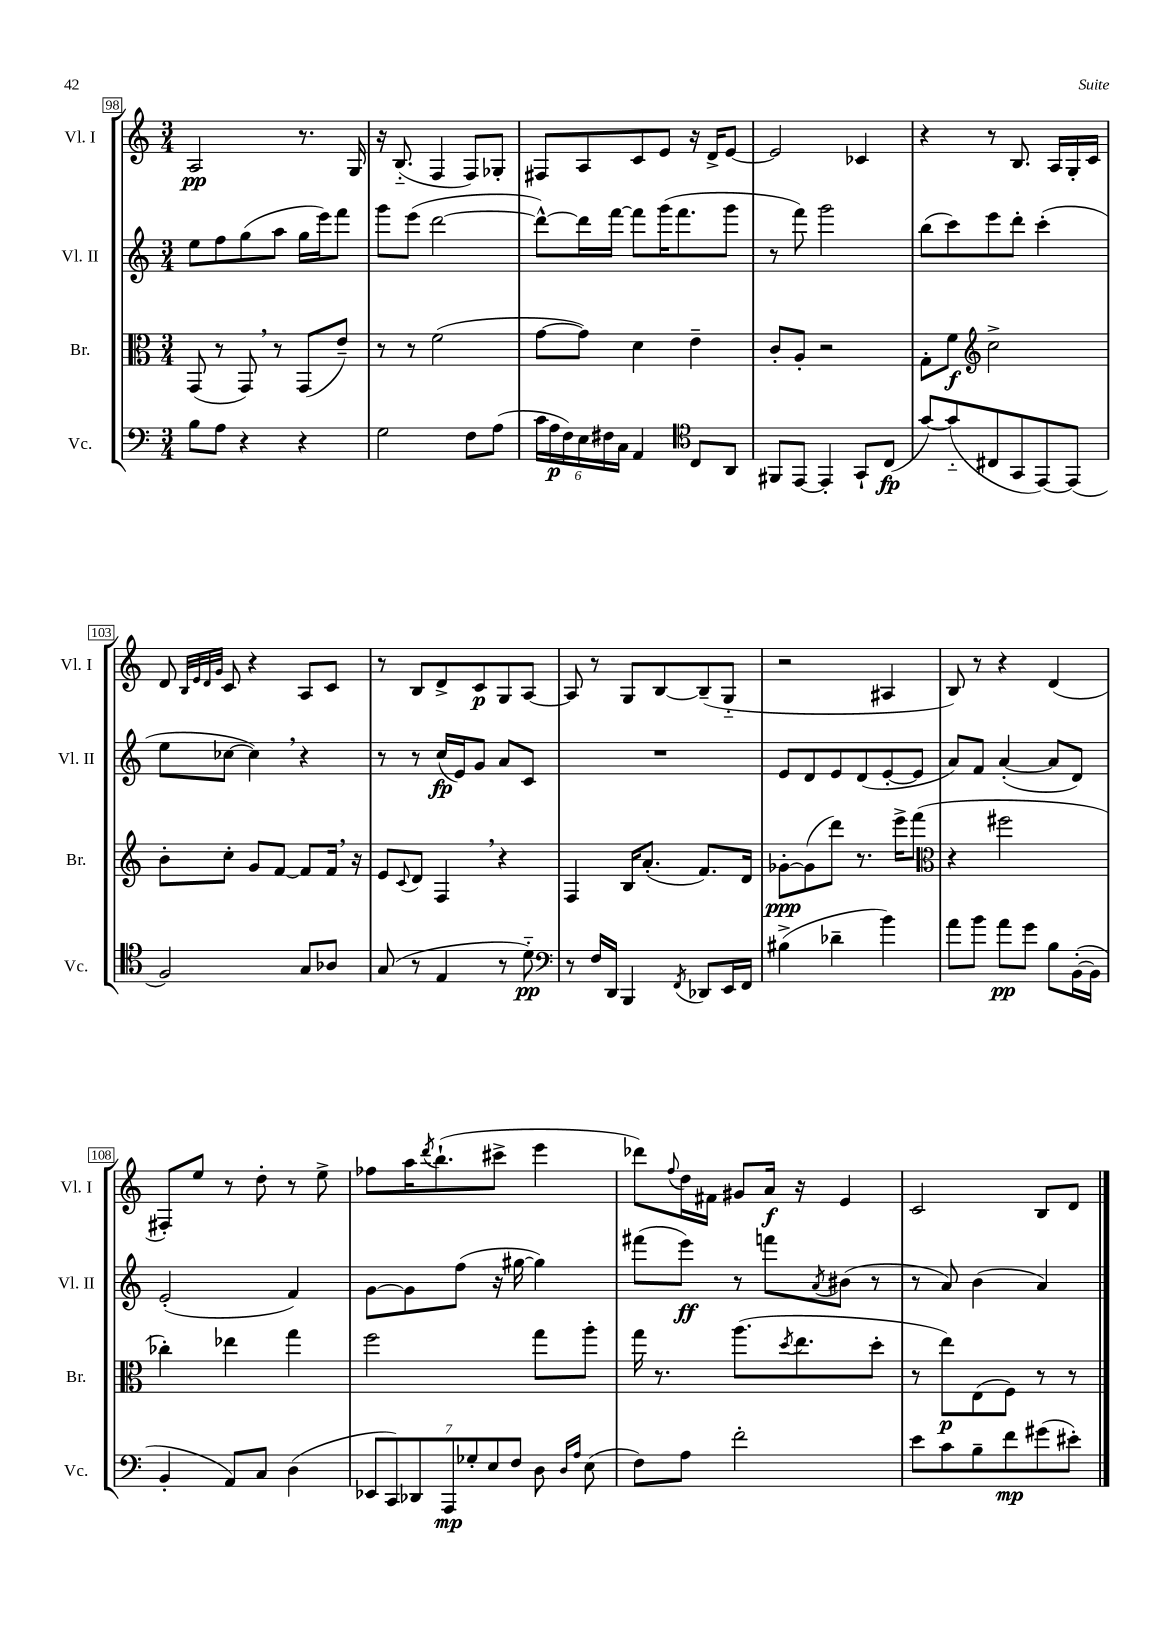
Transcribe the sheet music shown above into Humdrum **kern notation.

**kern	**dynam	**kern	**dynam	**kern	**dynam	**kern	**dynam
*part4	*part4	*part3	*part3	*part2	*part2	*part1	*part1
*staff4	*staff4	*staff3	*staff3	*staff2	*staff2	*staff1	*staff1
*I"Vc.	*	*I"Br.	*	*I"Vl. II	*	*I"Vl. I	*
*I'Vc.	*	*I'Br.	*	*I'Vl. II	*	*I'Vl. I	*
*clefF4	*	*clefC3	*	*clefG2	*	*clefG2	*
*k[]	*	*k[]	*	*k[]	*	*k[]	*
*M3/4	*	*M3/4	*	*M3/4	*	*M3/4	*
=98	=98	=98	=98	=98	=98	=98	=98
8B\L	.	(8GG/	.	8ee\L	.	2A/	pp
8A\J	.	8r	.	8ff\	.	.	.
4r	.	8GG,/)	.	(8gg\	.	.	.
.	.	8r	.	8aa\J	.	.	.
4r	.	(8GG/L	.	16gg\LL	.	8.r	.
.	.	.	.	16eee\J)	.	.	.
.	.	8e~/J)	.	8fff\J	.	.	.
.	.	.	.	.	.	16G/	.
=99	=99	=99	=99	=99	=99	=99	=99
2G\	.	8r	.	8ggg\L	.	16r	.
.	.	.	.	.	.	(8.B/	.
.	.	8r	.	(8eee\J	.	.	.
.	.	(2f\	.	[2ddd\	.	4F/	.
8F\L	.	.	.	.	.	8F/L)	.
(8A\J	.	.	.	.	.	8G-X'/J	.
=100	=100	=100	=100	=100	=100	=100	=100
24c\LL	.	[8g\L	.	8ddd^^\L_)	.	8F#X/L	.
24A\	p	.	.	.	.	.	.
24F\)	.	.	.	.	.	.	.
24E\	.	8g\J])	.	16ddd\L]	.	8A/	.
24F#X\	.	.	.	.	.	.	.
.	.	.	.	[16fff\JJ	.	.	.
24C\JJ	.	.	.	.	.	.	.
4AA/	.	4d\	.	8fff\L]	.	8c/	.
.	.	.	.	(16ggg\K	.	8e/J	.
.	.	.	.	8.fff\	.	.	.
*clefC4	*	*	*	*	*	*	*
8C/L	.	4e~\	.	.	.	16r	.
.	.	.	.	.	.	16d^/KL	.
8AA/J	.	.	.	8ggg\J	.	[8e/J	.
=101	=101	=101	=101	=101	=101	=101	=101
8FF#X/L	.	8c'/L	.	8r	.	2e/]	.
[8EE/J	.	8A'/J	.	8fff\)	.	.	.
4EE'/]	.	2r	.	2ggg\	.	.	.
8GG`/L	.	.	.	.	.	4c-X/	.
(8C/J	fp	.	.	.	.	.	.
=102	=102	=102	=102	=102	=102	=102	=102
[8g/L)	.	8G'\L	.	(8bb\L	.	4r	.
(8g/]	.	8f\J	f	8ccc\)	.	.	.
*	*	*clefG2	*	*	*	*	*
8C#X/	.	2cc^\	.	8eee\	.	8r	.
8GG/	.	.	.	8ddd'\J	.	8.B/	.
[8EE/)	.	.	.	(4ccc'\	.	.	.
.	.	.	.	.	.	16A/LL	.
(8EE/J]	.	.	.	.	.	16G'/	.
.	.	.	.	.	.	16c/JJ	.
!!LO:LB:g=z
=103	=103	=103	=103	=103	=103	=103	=103
2F/)	.	8b'\L	.	8ee\L	.	8d/	.
.	.	.	.	.	.	32qqB/LLL	.
.	.	.	.	.	.	32qqe/	.
.	.	.	.	.	.	32qqd/	.
.	.	.	.	.	.	32qqg/JJJ	.
.	.	8cc'\J	.	[8cc-X\J	.	8c/	.
.	.	8g/L	.	4cc-,\])	.	4r	.
.	.	[8f/J	.	.	.	.	.
8G/L	.	8f/L]	.	4r	.	8A/L	.
8A-X/J	.	16f,/Jk	.	.	.	8c/J	.
.	.	16r	.	.	.	.	.
=104	=104	=104	=104	=104	=104	=104	=104
(8G/	.	8e/L	.	8r	.	8r	.
.	.	8qqc/	.	.	.	.	.
8r	.	8d/J	.	8r	.	8B/L	.
4E/	.	4F,/	.	(16cc/LL	fp	8d^/	.
.	.	.	.	16e/J)	.	.	.
.	.	.	.	8g/J	.	8c/	p
8r	.	4r	.	8a/L	.	8G/	.
8d\)	pp	.	.	8c/J	.	[8A/J	.
=105	=105	=105	=105	=105	=105	=105	=105
*clefF4	*	*	*	*	*	*	*
8r	.	4F/	.	2.r	.	8A/]	.
16F/LL	.	.	.	.	.	8r	.
16DD/JJ	.	.	.	.	.	.	.
4BBB/	.	16B/KL	.	.	.	8G/L	.
.	.	(8.a'/J	.	.	.	.	.
.	.	.	.	.	.	[8B/	.
8qFF/	.	.	.	.	.	.	.
8DD-X/L	.	8.f/L)	.	.	.	(8B~/]	.
16EE/L	.	.	.	.	.	8G/J	.
16FF/JJ	.	16d/Jk	.	.	.	.	.
=106	=106	=106	=106	=106	=106	=106	=106
(4B#X^\	.	[8g-X'\L	ppp	8e/L	.	2r	.
.	.	(8g-\]	.	8d/	.	.	.
4d-X~\	.	8ddd\J)	.	8e/	.	.	.
.	.	8.r	.	(8d/	.	.	.
4b\)	.	.	.	[8e'/	.	4A#X/	.
.	.	16eee^\KL	.	.	.	.	.
.	.	(8fff\J	.	8e/J]	.	.	.
=107	=107	=107	=107	=107	=107	=107	=107
*	*	*clefC3	*	*	*	*	*
8a\L	.	4r	.	8a/L)	.	8B/)	.
8b\J	.	.	.	8f/J	.	8r	.
8a\L	pp	2ff#X\	.	([4a'/	.	4r	.
8g\J	.	.	.	.	.	.	.
8B\L	.	.	.	8a/L]	.	(4d/	.
([16BB'\L	.	.	.	8d/J)	.	.	.
16BB\JJ]	.	.	.	.	.	.	.
!!LO:LB:g=z
=108	=108	=108	=108	=108	=108	=108	=108
4BB'/	.	4cc-X'\)	.	(2e'/	.	8F#X'/L)	.
.	.	.	.	.	.	8ee/J	.
8AA/L)	.	4ee-X\	.	.	.	8r	.
8C/J	.	.	.	.	.	8dd'\	.
(4D\	.	4gg\	.	4f/)	.	8r	.
.	.	.	.	.	.	8ee^\	.
=109	=109	=109	=109	=109	=109	=109	=109
14EE-X/L	.	2ff\	.	[8g\L	.	8ff-X\L	.
14CC/)	.	.	.	.	.	.	.
.	.	.	.	8g\]	.	16aa\K	.
14DD-X/	.	.	.	.	.	.	.
.	.	.	.	.	.	8qddd/	.
.	.	.	.	.	.	(8.bb`\	.
14AAA/	mp	.	.	.	.	.	.
.	.	.	.	(8ff\J	.	.	.
14G-X'/	.	.	.	.	.	.	.
14E/	.	.	.	.	.	.	.
.	.	.	.	16r	.	8ccc#X^\J	.
14F/J	.	.	.	.	.	.	.
.	.	.	.	[16gg#X\	.	.	.
8D\	.	8gg\L	.	4gg#\])	.	4eee\	.
16qqD/LL	.	.	.	.	.	.	.
16qqA/JJ	.	.	.	.	.	.	.
(8E\	.	8aa'\J	.	.	.	.	.
=110	=110	=110	=110	=110	=110	=110	=110
8F\L)	.	16gg\	.	(8fff#X\L	.	8ddd-X\L)	.
.	.	8.r	.	.	.	.	.
.	.	.	.	.	.	8qqff/	.
8A\J	.	.	.	8eee\J)	ff	16dd\L	.
.	.	.	.	.	.	16f#X\JJ	.
2f'\	.	(8.aa\L	.	8r	.	8g#X/L	.
.	.	.	.	8fffn\L	.	16a/Jk	f
.	.	8qdd/	.	.	.	.	.
.	.	8.ee\	.	.	.	16r	.
.	.	.	.	8qa/	.	.	.
.	.	.	.	(8b#X\J	.	4e/	.
.	.	8dd'\J	.	8r	.	.	.
=111	=111	=111	=111	=111	=111	=111	=111
8e\L	.	8r	.	8r	.	2c/	.
8c\	.	8ee\L)	p	8a/)	.	.	.
8B~\	.	(8E\	.	(4b\	.	.	.
8f\	mp	8F\J)	.	.	.	.	.
(8g#X\	.	8r	.	4a/)	.	8B/L	.
8e#X'\J)	.	8r	.	.	.	8d/J	.
==	==	==	==	==	==	==	==
*-	*-	*-	*-	*-	*-	*-	*-
